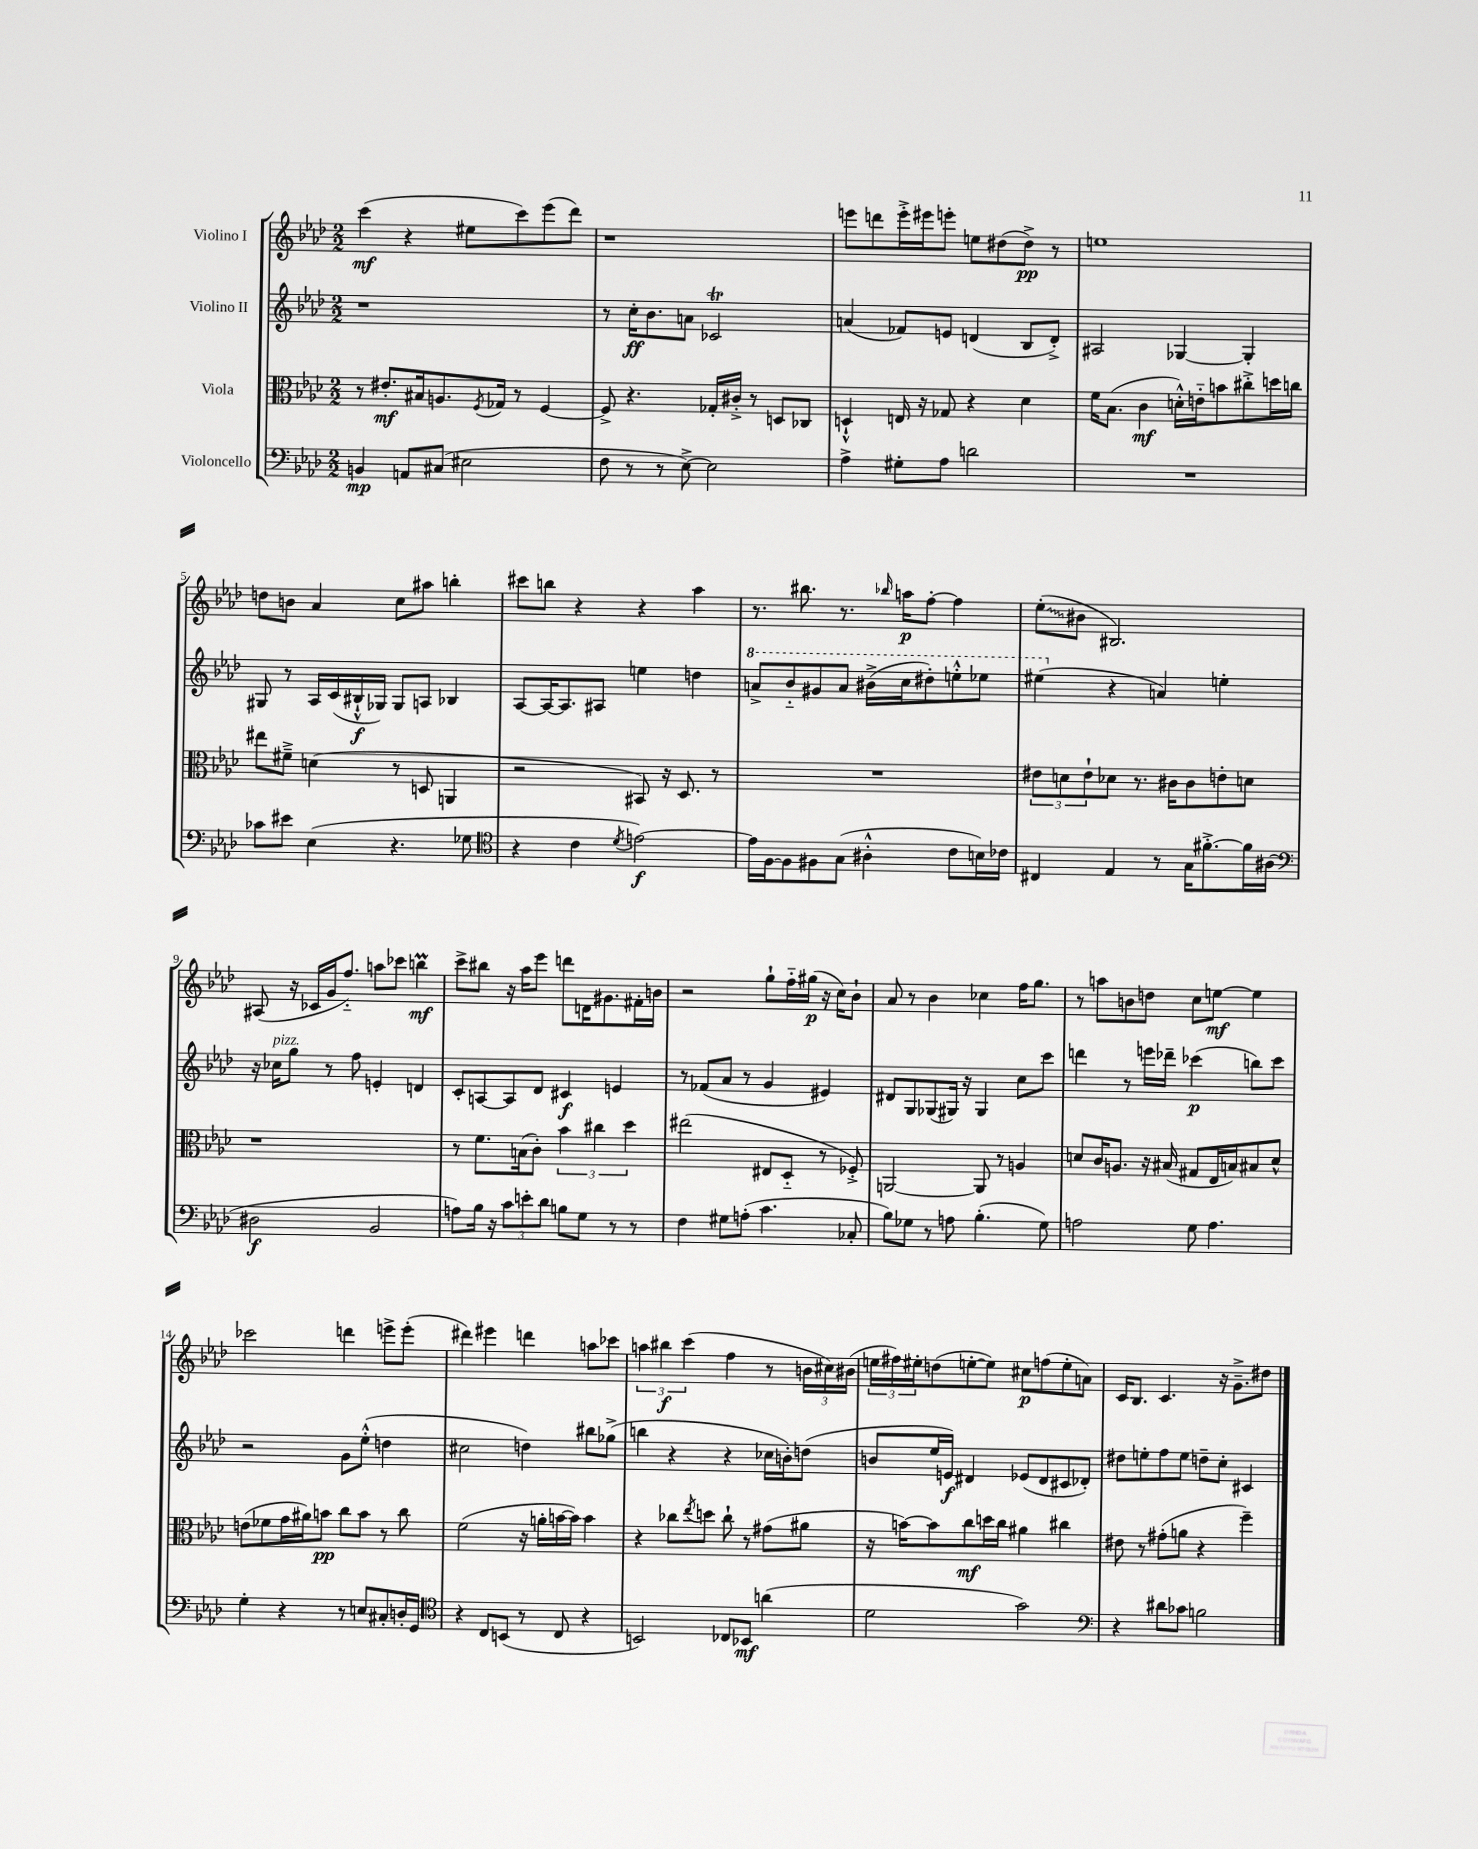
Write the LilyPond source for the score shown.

<<
\new StaffGroup <<
\new Staff = "s0" \with { instrumentName = "Violino I" } {
    \clef treble \key aes \major \numericTimeSignature \time 2/2
    c'''4\mf( r4 eis''8 c'''8) ees'''8( des'''8) |
    r1 |
    e'''8 d'''8 e'''16-.-> eis'''16 e'''8-. e''8 dis''8( dis''8->\pp) r8 |
    e''1 |
    d''8 b'8 aes'4 c''8 ais''8 b''4-. |
    cis'''8 b''8 r4 r4 aes''4 |
    r8. bis''8. r8. \grace { bes''16 } a''16\p f''8~-. f''4 |
    \once \override Glissando.style = #'zigzag ees''8-.\glissando( bis'8 bis2.) |
    ais8( r16 ces'16 g'16 f''8.-_) a''8 ces'''8 b''4\prall\mf |
    c'''8-> bis''8 r16 aes''16 ees'''8 d'''8 d'16 gis'8. fis'16-. b'16 |
    r2 g''8-! f''16-_ gis''16\p( r16 c''16) bes'8-! |
    aes'8 r8 bes'4 ces''4 f''16 g''8. |
    r8 a''8 b'8 d''8 c''8 e''8~\mf e''4 |
    ces'''2 d'''4 e'''8-> e'''8-.( |
    dis'''4) eis'''4 d'''4 a''8 ces'''8 |
    \tuplet 3/2 { a''4 bis''4\f c'''4( } f''4 r8 \tuplet 3/2 { b'16 cis''16) bis'16( } |
    \tuplet 3/2 { e''16 fis''16) eis''16-. } d''8( e''8~-. e''8) cis''8\p f''8( e''8-. a'8) |
    c'16 bes8. c'4. r16 g'8.---> dis''8 \bar "|." |
}
\new Staff = "s1" \with { instrumentName = "Violino II" } {
    \clef treble \key aes \major \numericTimeSignature \time 2/2
    r1 |
    r8 c''16-.\ff bes'8. a'8 ces'2\trill |
    a'4( fes'8) e'8 d'4( bes8 d'8-.->) |
    ais2 ges4~ ges4-. |
    gis8 r8 aes16 c'16( bis16-!-^\f ges16) ges8 a8 bes4 |
    aes8~ aes16~ aes8. ais8 e''4 d''4 |
    \ottava #1 a''8-> bes''8-_ gis''8 a''8 bis''16->( c'''16 dis'''8-.) e'''8-.-^ ees'''8 |
    eis'''4( \ottava #0 r4 a'4) e''4-. |
    r16 ces''16^\markup { \italic "pizz." } g''8 r8 f''8 e'4-. d'4 |
    c'8-. a8~ a8 des'8 cis'4\f e'4 |
    r8 fes'8( aes'8 r8 g'4 eis'4) |
    dis'8 g8 ges8( gis16) r16 gis4 c''8 c'''8 |
    d'''4 r8 e'''16 des'''16-- ces'''4\p( b''8) ces'''8 |
    r2 g'8 ees''8-.-^( d''4 |
    cis''2 d''4) bis''8 ges''8->( |
    b''4 r4 r4 ces''16 b'16-.) d''8( |
    b'8 ees''16 e'16\f) dis'4 ees'8( dis'8 cis'8 des'8-.) |
    dis''8 e''8-. f''8 e''8 d''8-- c''8-. cis'4 \bar "|." |
}
\new Staff = "s2" \with { instrumentName = "Viola" } {
    \clef alto \key aes \major \numericTimeSignature \time 2/2
    r8 eis'8.-.\mf bis16 a8. \acciaccatura { f8 } ges16 r8 f4~ |
    f8-> r4. ges16-. cis'16-.-> r8 d8 ces8 |
    d4-!-^ e16 r16 ges8 r4 des'4 |
    f'16 bes8.( c'4\mf d'16-.-^) e'16-_ b'8 cis''8-.-> d''16 c''16 |
    eis''8 fis'8---> d'4( r8 d8 a,4 |
    r2 bis,8) r16 des8. r8 |
    R1 |
    \tuplet 3/2 { eis'8 d'8 eis'8-! } des'8 r8. cis'16 cis'8 e'8-. d'8 |
    r1 |
    r8 f'8. b16( c'8-.) \tuplet 3/2 { bes'4 cis''4 des''4 } |
    eis''2( eis8 des8-_ r8 fes8-.->) |
    a,2~ a,8 r8 a4 |
    d'8 c'16 a8. r16 bis16( gis8 ees16 b16) bis8 d'8-^ |
    e'8( fes'8 g'16 ais'16) b'8\pp c''8 b'8 r8 c''8 |
    f'2( r16 a'16-. b'16~ b'16) b'4 |
    r4 ces''8 \acciaccatura { ees''8 } d''8 ces''8-! r8 gis'8( ais'8 |
    r16 b'16~) b'8 c''8\mf d''16 c''16 ais'4 cis''4 |
    eis'8 r8 gis'8-.( a'8 r4 f''4--) \bar "|." |
}
\new Staff = "s3" \with { instrumentName = "Violoncello" } {
    \clef bass \key aes \major \numericTimeSignature \time 2/2
    b,4\mp a,8 cis8( eis2 |
    f8 r8 r8 ees8~->) ees2 |
    aes4-> gis8-. aes8 d'2 |
    R1 |
    ces'8 eis'8 ees4( r4. ges8 |
    \clef tenor r4 c'4 \acciaccatura { des'8 } e'2~\f) |
    e'16 f16~ f8 fis8 g8( ais4-.-^ c'8 b16) ces'16 |
    cis4 ees4 r8 g16 fis'8.~-.-> fis'16 ais16( |
    \clef bass dis2\f bes,2 |
    a8) bes16 r16 \tuplet 3/2 { c'8 e'8-. des'8 } b8 g8 r8 r8 |
    f4 gis8 a8-.( c'4. ces8-. |
    bes8) ges8 r8 a8 bes4.-.( ges8) |
    a2 g8 a4. |
    g4-. r4 r8 e8 cis8-. d16-. g,16 |
    \clef tenor r4 c8 b,8( r8 c8 r4 |
    b,2) ces8 bes,8\mf a'4( |
    des'2 g'2) |
    \clef bass r4 dis'8 ces'8 b2 \bar "|." |
}
>>
>>
